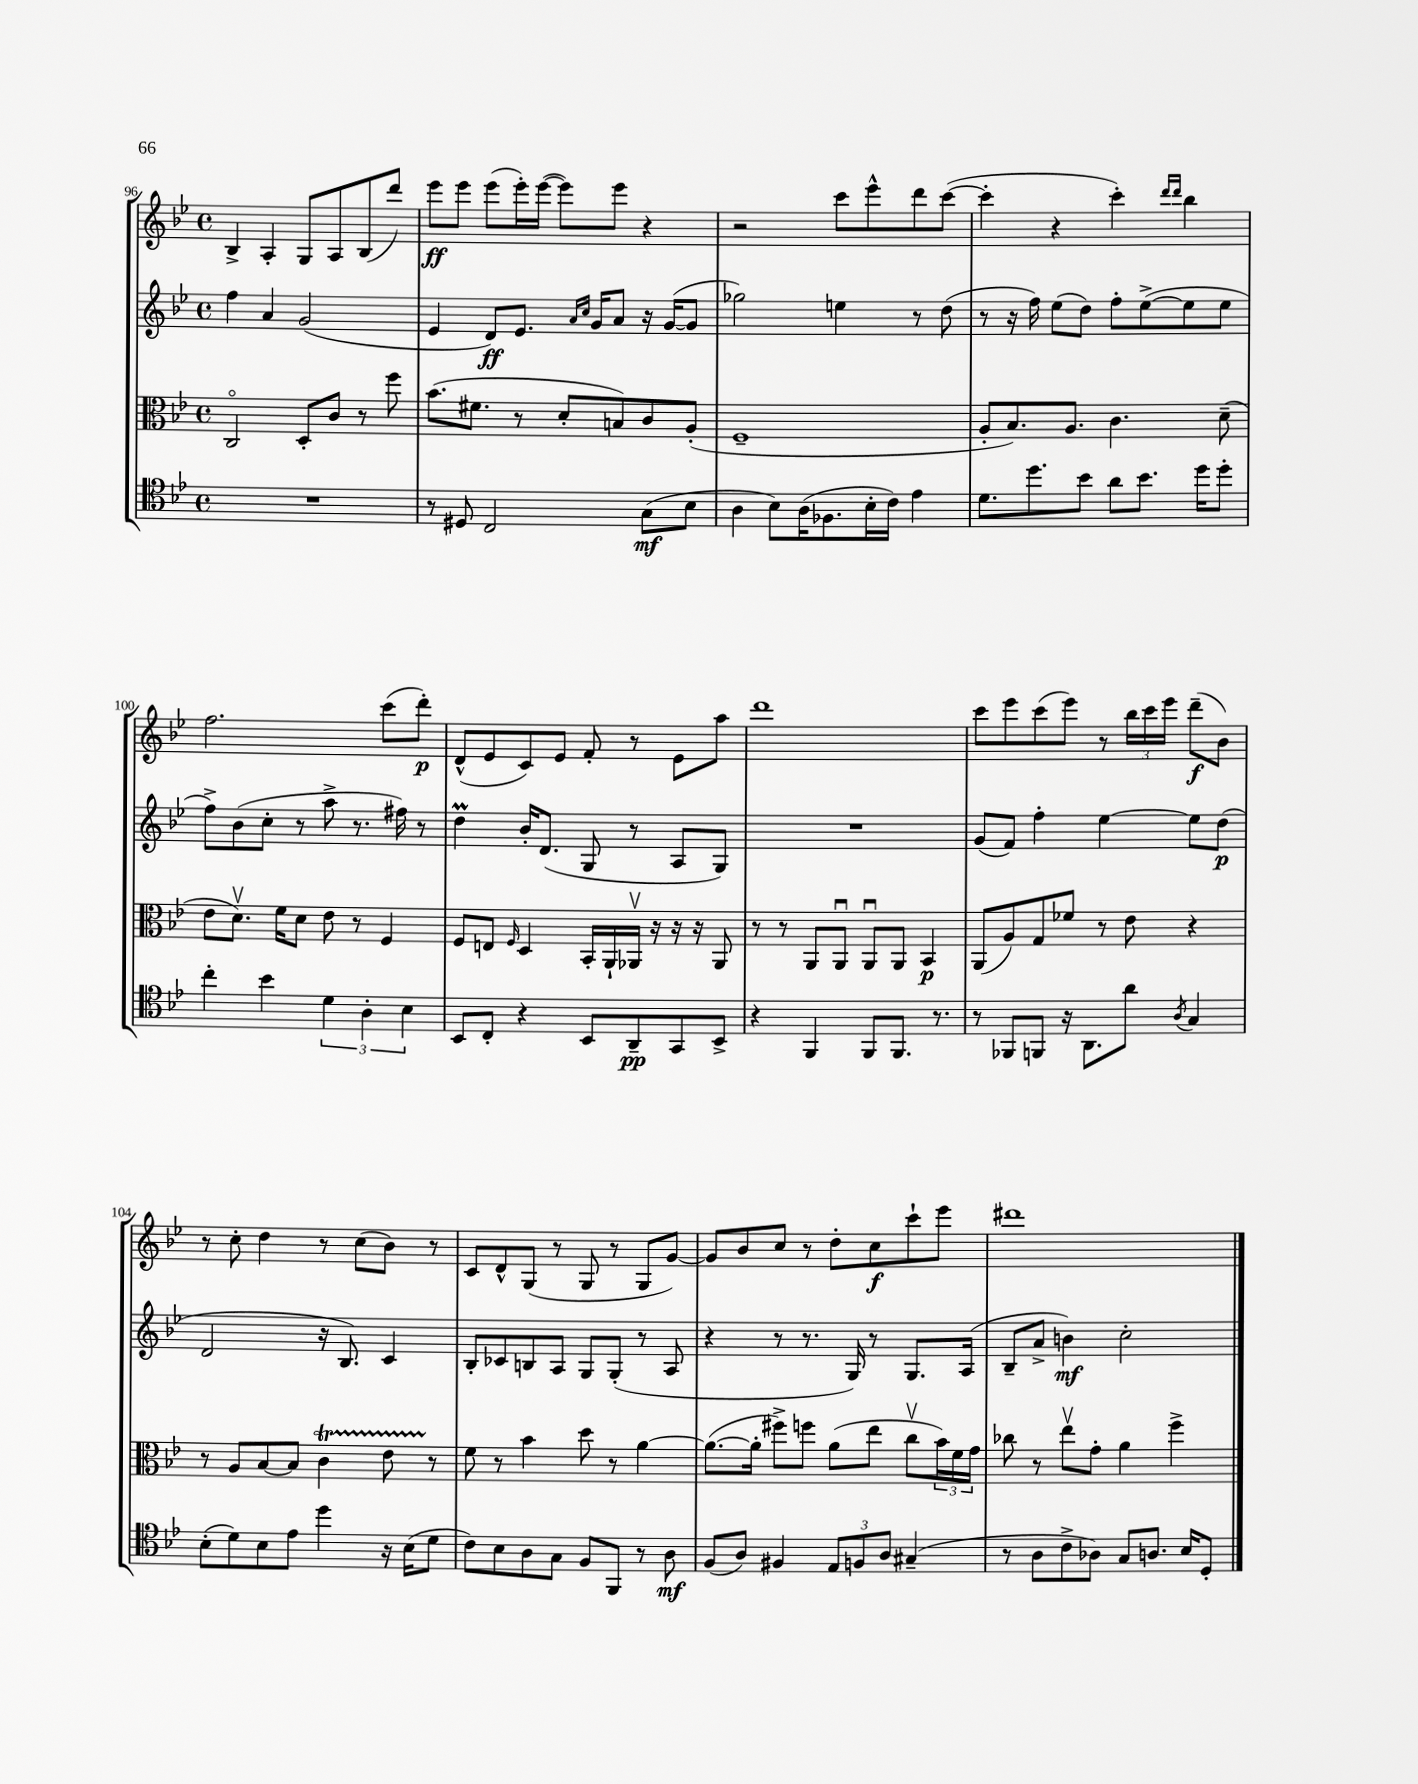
<<
\new StaffGroup <<
\new Staff = "s0" {
    \clef treble \key bes \major \defaultTimeSignature \time 4/4
    bes4-> a4-. g8 a8 bes8( d'''8) |
    ees'''8\ff ees'''8 ees'''8( ees'''16-.) ees'''16~( ees'''8) ees'''8 r4 |
    r2 c'''8 ees'''8-^ d'''8 c'''8~( |
    c'''4-. r4 c'''4-.) \grace { d'''16 d'''16 } bes''4 |
    f''2. c'''8( d'''8-.\p) |
    d'8-^( ees'8 c'8) ees'8 f'8-. r8 ees'8 a''8 |
    d'''1 |
    c'''8 ees'''8 c'''8( ees'''8) r8 \tuplet 3/2 { bes''16 c'''16 ees'''16 } d'''8--\f( bes'8) |
    r8 c''8-. d''4 r8 c''8( bes'8) r8 |
    c'8 d'8-^ g8( r8 g8 r8 g8 g'8~) |
    g'8 bes'8 c''8 r8 d''8-. c''8\f c'''8-! ees'''8 |
    dis'''1 \bar "|." |
}
\new Staff = "s1" {
    \clef treble \key bes \major \defaultTimeSignature \time 4/4
    f''4 a'4 g'2( |
    ees'4 d'8\ff) ees'8. \grace { a'16 c''16 } g'16 a'8 r16 g'16~( g'8 |
    ges''2) e''4 r8 d''8( |
    r8 r16 f''16) ees''8( d''8) f''8-. ees''8~->( ees''8 ees''8 |
    f''8->) bes'8( c''8-. r8 a''8-> r8. fis''16) r8 |
    d''4\prall bes'16-. d'8.( g8 r8 a8 g8) |
    R1 |
    g'8( f'8) f''4-. ees''4~ ees''8 d''8\p( |
    d'2 r16 bes8.) c'4 |
    bes8-. ces'8 b8 a8 g8 g8-.( r8 a8 |
    r4 r8 r8. g16) r8 g8. a16( |
    bes8-- a'8-> b'4\mf) c''2-. \bar "|." |
}
\new Staff = "s2" {
    \clef alto \key bes \major \defaultTimeSignature \time 4/4
    c2\flageolet d8-. c'8 r8 f''8 |
    bes'8.( fis'8. r8 d'8-. b8) c'8 a8-.( |
    f1-- |
    a8-. bes8.) a8. c'4. d'8--( |
    ees'8 d'8.\upbow) f'16 d'8 ees'8 r8 f4 |
    f8 e8 \grace { f16 } d4 bes,16-. a,16-! aes,16\upbow r16 r16 r16 aes,8 |
    r8 r8 a,8 a,8\downbow a,8\downbow a,8 bes,4\p |
    a,8( a8) g8 fes'8 r8 ees'8 r4 |
    r8 a8 bes8~ bes8 c'4\startTrillSpan ees'8 r8\stopTrillSpan |
    f'8 r8 bes'4 d''8 r8 a'4~ |
    a'8.~( a'16-. fis''8->) f''8 a'8( ees''8 c''8\upbow \tuplet 3/2 { bes'16) f'16 g'16 } |
    ces''8 r8 ees''8\upbow g'8-. a'4 f''4-> \bar "|." |
}
\new Staff = "s3" {
    \clef tenor \key bes \major \defaultTimeSignature \time 4/4
    R1 |
    r8 dis8 c2 g8\mf( bes8 |
    a4 bes8) a16( fes8. bes16-. c'16) ees'4 |
    d'8. d''8. bes'8 a'8 bes'8. d''16 d''8-. |
    c''4-. bes'4 \tuplet 3/2 { d'4 a4-. bes4 } |
    bes,8 c8-. r4 bes,8 a,8--\pp g,8 bes,8-> |
    r4 f,4 f,8 f,8. r8. |
    r8 fes,8 f,8 r16 a,8. a'8 \acciaccatura { a8 } g4 |
    bes8-.( d'8) bes8 ees'8 d''4 r16 bes16( d'8 |
    c'8) bes8 a8 g8 f8 f,8 r8 a8\mf |
    f8( a8) fis4 \tuplet 3/2 { ees8 f8 a8 } gis4--( |
    r8 a8 c'8-> aes8) g8 a8. bes16 d8-. \bar "|." |
}
>>
>>
\layout { \context { \Score currentBarNumber = #96 } }
